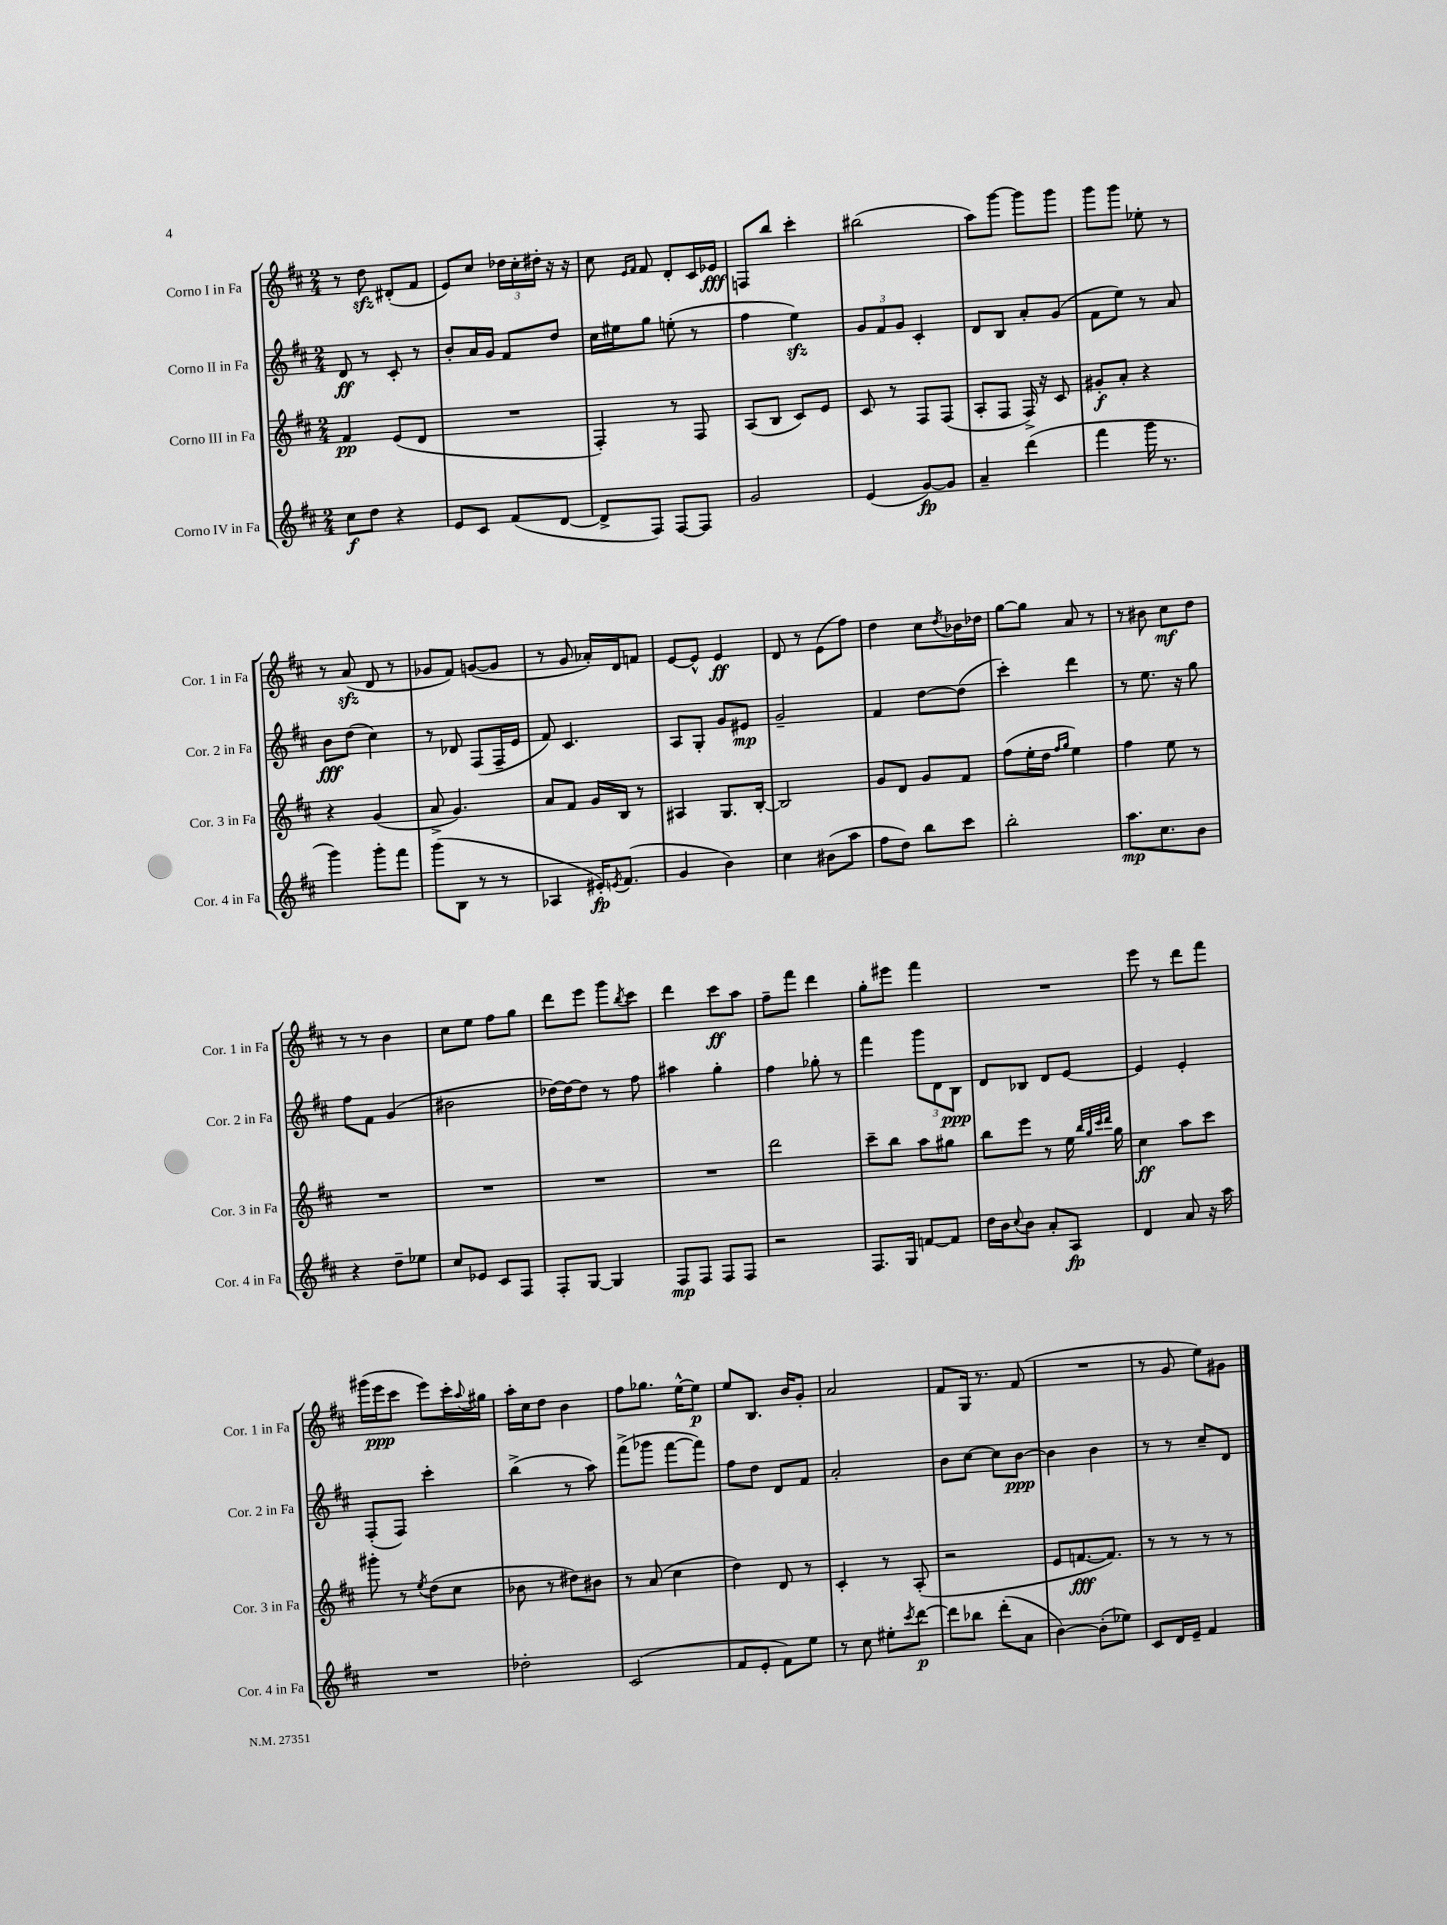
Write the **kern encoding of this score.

**kern	**kern	**kern	**kern
*staff4	*staff3	*staff2	*staff1
*clefG2	*clefG2	*clefG2	*clefG2
*k[f#c#]	*k[f#c#]	*k[f#c#]	*k[f#c#]
*M2/4	*M2/4	*M2/4	*M2/4
8cc#	4f#	8d	8r
8dd	.	8r	8dd
4r	(8e	8c#'	(8d#'
.	8d	8r	8f#
=	=	=	=
8e	2r	8b'	8e)
8c#	.	16a	8cc#
.	.	16g	.
(8f#	.	8f#	24dd-
.	.	.	24cc#'
.	.	.	24dd#'
[8d	.	8dd	16r
.	.	.	16r
=	=	=	=
8d^]	4F#')	16cc#	8cc#
.	.	16ee#	.
.	.	.	16qqe
.	.	.	16qqf#
8F#)	.	8gg	8f#
[8F#	8r	(8ee'	8d'
8F#]	8F#	8r	16c#
.	.	.	16e-
=	=	=	=
2g	(8A	4ff#	8F
.	8B	.	8bb
.	8c#)	4ee)	4ccc#'
.	8e	.	.
=	=	=	=
(4e	8c#	12g	(2bb#
.	.	12f#	.
.	8r	.	.
.	.	12g	.
[8g)	8F#	4c#'	.
8g]	(8F#	.	.
=	=	=	=
4a~	8A'	8d	8aa)
.	8F#	8B	[8ggg
(4ddd	16F#^)	8a'	8ggg]
.	16r	.	.
.	8c#	(8g	8ggg
=	=	=	=
4fff#	8g#'	8f#	8ggg
.	8a'	8ee)	8ggg
16ggg	4r	8r	8ee-'
8.r	.	.	.
.	.	8a	8r
=	=	=	=
4ggg)	4r	8b	8r
.	.	(8dd	(8a
8ggg'	(4g	4cc#)	8d
8fff#	.	.	8r
=	=	=	=
(8ggg	8a^	8r	8g-
8B	4.g)	8d-	8f#)
8r	.	(8F#	([8g
8r	.	16F#~	8g]
.	.	16e	.
=	=	=	=
4A-	8a	8f#)	8r
.	8f#	4.c#	8g
16e#')	16g	.	16a-')
8qe	.	.	.
(8.f#	16B	.	16d
.	8r	.	8f
=	=	=	=
4g	4A#	8A	[8e
.	.	8G'	8e^^]
4b)	8.G	8g	4e
.	.	8e#	.
.	[16B'	.	.
=	=	=	=
4cc#	2B]	2g~	8d
.	.	.	8r
(8b#	.	.	(8e
8aa	.	.	8ff#)
=	=	=	=
8ff#	8g	4f#	4dd
8dd)	8d	.	.
8bb	8g	[8dd	8cc#
.	.	.	8qdd
8ccc#	8f#	(8dd]	16b-
.	.	.	16dd-
=	=	=	=
2bb'	(8ff#	4ccc#')	[8gg
.	16ee'	.	8gg]
.	16dd	.	.
.	16qqff#	.	.
.	16qqgg	.	.
.	4ee)	4ddd	8a
.	.	.	8r
=	=	=	=
8.aa	4ff#	8r	8r
.	.	8.ee	8b#
8.cc#	.	.	.
.	8ee	.	8cc#
.	.	16r	.
8b	8r	8gg	8dd
=	=	=	=
4r	2r	8ff#	8r
.	.	8f#	8r
8dd~	.	(4g	4b
8ee-	.	.	.
=	=	=	=
8cc#	2r	2b#	8cc#
8e-	.	.	8ee
8c#	.	.	8ff#
8F#	.	.	8gg
=	=	=	=
8F#'	2r	[16dd-)	8ddd
.	.	16dd-_	.
[8G	.	8dd-]	8eee
4G]	.	8r	8ggg
.	.	.	8qbb
.	.	8ff#	8ccc#
=	=	=	=
8F#	2r	4aa#	4ddd
8F#	.	.	.
8F#	.	4gg'	8ccc#
8F#	.	.	8aa
=	=	=	=
2r	2ddd	4ff#	8ff#~
.	.	.	8fff#
.	.	8gg-'	4ddd
.	.	8r	.
=	=	=	=
8.F#	8ccc#~	4fff#	8gg'
.	8bb	.	8eee#
16G	.	.	.
[8f	8aa	12ggg	4fff#
.	.	12d	.
8f]	8gg#	.	.
.	.	12B	.
=	=	=	=
16dd	8bb	8d	2r
16b	.	.	.
8qqcc#	.	.	.
8b	8eee	8B-	.
8a'	8r	8d	.
8A	16ee	[8e	.
.	32qqbb	.	.
.	32qqgg	.	.
.	32qqccc#	.	.
.	32qqddd	.	.
.	16gg	.	.
=	=	=	=
4d	4cc#	4e]	8eee
.	.	.	8r
8a	8aa	4e'	8ddd
16r	8ccc#	.	8fff#
16aa	.	.	.
=	=	=	=
2r	8ggg#'	(8F#'	(16ggg#
.	.	.	16eee
.	8r	8F#)	8ccc#
.	8qee	.	.
.	(8dd	4ccc#'	8eee)
.	8cc#	.	16ccc#'
.	.	.	8qqaa
.	.	.	16gg#
=	=	=	=
2dd-'	8b-	(4bb^	16aa'
.	.	.	16cc#
.	8r	.	8dd
.	8dd#)	8r	4b
.	8b#	8aa)	.
=	=	=	=
(2c#	8r	(8fff#^	8ff#
.	(8a	8ggg-	8.gg-
.	4cc#	[8fff#	.
.	.	.	[16ee^^
.	.	8fff#])	8ee]
=	=	=	=
8f#	4dd)	8ff#	8ee
8e'	.	8dd	8.B
8f#)	8d	8d	.
.	.	.	16b
8ee	8r	8f#	8g'
=	=	=	=
8r	4c#'	2a'	2a
8cc#	.	.	.
8ee#'	8r	.	.
8qccc#	.	.	.
[8ddd	(8A'	.	.
=	=	=	=
8ddd]	2r	8b	8f#
8bb-	.	[8cc#	16G
.	.	.	8.r
(8ddd'	.	8cc#]	.
8a	.	[8b	(8f#
=	=	=	=
[4b)	8e	4b]	2r
.	[8.f	.	.
(8b']	.	4b	.
.	8.f])	.	.
8ee-)	.	.	.
=	=	=	=
8c#	8r	8r	8r
16d	8r	8r	8g
16e~	.	.	.
4f#	8r	8cc#~	8ee)
.	8r	8d	8g#
==	==	==	==
*-	*-	*-	*-
